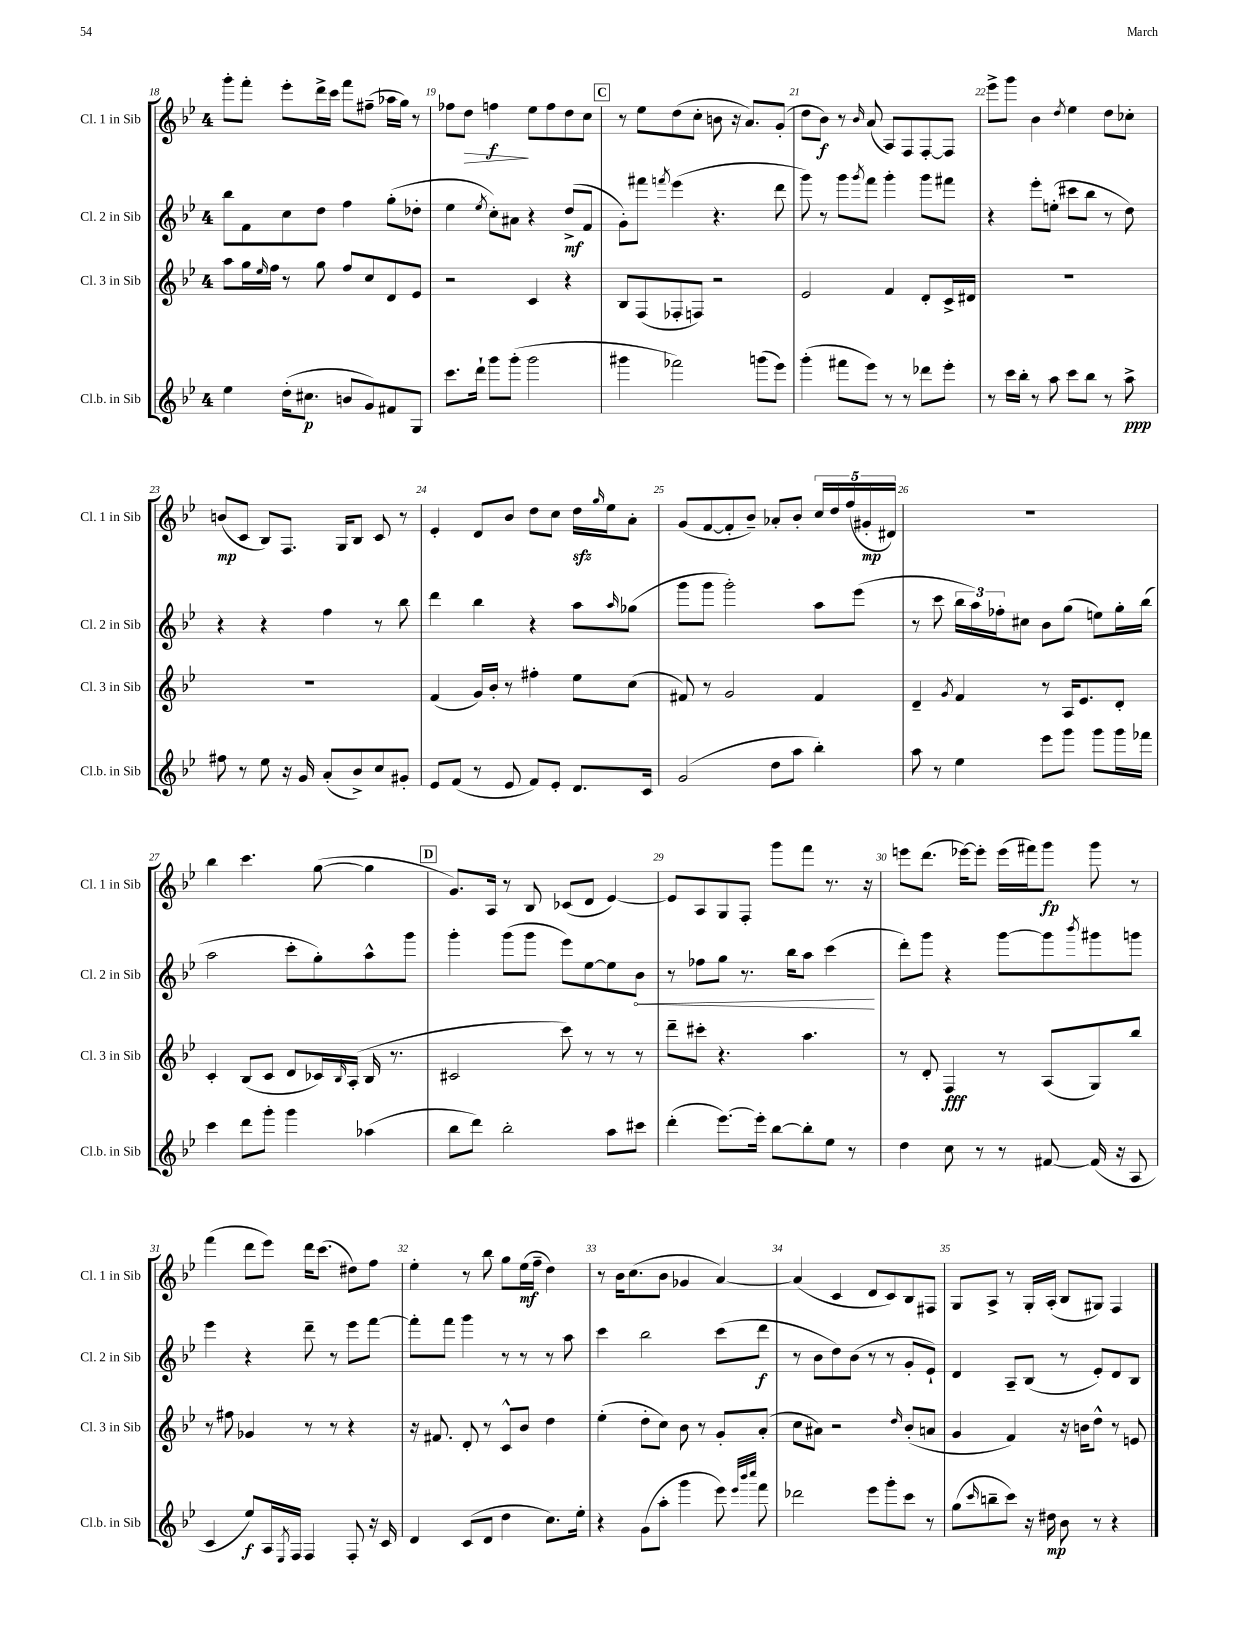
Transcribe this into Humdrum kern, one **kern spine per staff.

**kern	**dynam	**kern	**dynam	**kern	**dynam	**kern	**dynam
*part4	*part4	*part3	*part3	*part2	*part2	*part1	*part1
*staff4	*staff4	*staff3	*staff3	*staff2	*staff2	*staff1	*staff1
*I"Cl.b. in Sib	*	*I"Cl. 3 in Sib	*	*I"Cl. 2 in Sib	*	*I"Cl. 1 in Sib	*
*I'Cl.b. in Sib	*	*I'Cl. 3 in Sib	*	*I'Cl. 2 in Sib	*	*I'Cl. 1 in Sib	*
*clefG2	*	*clefG2	*	*clefG2	*	*clefG2	*
*k[b-e-]	*	*k[b-e-]	*	*k[b-e-]	*	*k[b-e-]	*
*M4/4	*	*M4/4	*	*M4/4	*	*M4/4	*
=18	=18	=18	=18	=18	=18	=18	=18
4ee-\	.	8aa\L	.	8bb-\L	.	8ggg'\L	.
.	.	16gg\L	.	8f\	.	8fff'\J	.
.	.	16qqee-/	.	.	.	.	.
.	.	16ff\JJ	.	.	.	.	.
(16dd'\KL	.	8r	.	8cc\	.	8eee-'\L	.
8.cc#X\J	p	.	.	.	.	.	.
.	.	8gg\	.	8dd\J	.	16ddd^\L	.
.	.	.	.	.	.	16ccc\JJ	.
8bn/L	.	8ff/L	.	4ff\	.	8fff\L	.
8g/)	.	8cc/	.	.	.	(8ff#X~\J	.
8f#X/	.	8d/	.	(8gg'\L	.	16aa-X\LL	.
.	.	.	.	.	.	16gg\JJ)	.
8G/J	.	8e-/J	.	8dd-X'\J	.	8r	.
=19	=19	=19	=19	=19	=19	=19	=19
8.ccc\L	.	2r	.	4ee-\	.	8ff-X\L	.
!	!	!	!	!	!	!	!LO:HP:b
.	.	.	.	.	.	8dd\J	>
16ddd`\Jk	.	.	.	.	.	.	.
.	.	.	.	8qee-/	.	.	.
8ggg\L	.	.	.	8cc'\L)	.	4ffn\	f
(8ggg'\J	.	.	.	8a#X\J	.	.	.
2ggg\	.	4c/	.	4r	.	8ee-\L	]
.	.	.	.	.	.	8ff\	.
.	.	4r	.	(8dd^/L	mf	8dd\	.
.	.	.	.	8f/J	.	8cc\J	.
!!LO:REH:place=s1:t=C
=20	=20	=20	=20	=20	=20	=20	=20
4ggg#X\	.	8B-/L	.	8g'\L)	.	8r	.
.	.	(8F/	.	8fff#X\J	.	8ee-\L	.
.	.	.	.	8qfffn/	.	.	.
2fff-X\)	.	8F-X'/	.	(4eee-\	.	(8dd\	.
.	.	8Fn/J)	.	.	.	8cc'\J	.
.	.	2r	.	4.r	.	8bn\	.
.	.	.	.	.	.	16r	.
.	.	.	.	.	.	8.a/L)	.
(8gggn\L	.	.	.	.	.	.	.
8eee-\J)	.	.	.	8ddd\	.	(8g'/J	.
=21	=21	=21	=21	=21	=21	=21	=21
(4ggg'\	.	2e-/	.	8ggg\)	.	8dd\L	.
.	.	.	.	8r	.	8b-\J)	f
8fff#X\L	.	.	.	8ggg\L	.	8r	.
.	.	.	.	8qggg/	.	16qqb-/	.
8eee-\J)	.	.	.	8fff\J	.	(8a/	.
8r	.	4f/	.	4ggg'\	.	8A/L)	.
8r	.	.	.	.	.	8F/	.
8ddd-X\L	.	8d'/L	.	8ggg\L	.	[8F'/	.
8eee-'\J	.	16c^/L	.	8fff#X\J	.	8F/J]	.
.	.	16d#X/JJ	.	.	.	.	.
=22	=22	=22	=22	=22	=22	=22	=22
8r	.	1r	.	4r	.	8eee-^\L	.
16ccc\LL	.	.	.	.	.	8ggg\J	.
16bb-'\JJ	.	.	.	.	.	.	.
8r	.	.	.	8eee-'\L	.	4b-\	.
8aa\	.	.	.	(8een'\J	.	.	.
.	.	.	.	.	.	8qdd/	.
8ccc\L	.	.	.	8ccc#X\L	.	4ee-\	.
8bb-\J	.	.	.	8bb-\J	.	.	.
8r	.	.	.	8r	.	8dd\L	.
8aa^\	ppp	.	.	8dd\)	.	8cc-X'\J	.
!!LO:LB:g=z
=23	=23	=23	=23	=23	=23	=23	=23
8ff#X\	.	1r	.	4r	.	(8bn/L	mp
8r	.	.	.	.	.	8c/J	.
8ee-\	.	.	.	4r	.	8B-/L)	.
16r	.	.	.	.	.	8.F/J	.
16g/	.	.	.	.	.	.	.
(8a'/L	.	.	.	4ff\	.	.	.
.	.	.	.	.	.	16G/KL	.
8b-^/)	.	.	.	.	.	8B-/J	.
8cc/	.	.	.	8r	.	8c/	.
8g#X'/J	.	.	.	8bb-\	.	8r	.
=24	=24	=24	=24	=24	=24	=24	=24
8e-/L	.	(4f/	.	4ddd\	.	4e-'/	.
(8f/J	.	.	.	.	.	.	.
8r	.	16g/LL)	.	4bb-\	.	8d/L	.
.	.	16b-'/JJ	.	.	.	.	.
8e-/	.	8r	.	.	.	8b-/J	.
8f/L)	.	4ff#X'\	.	4r	.	8dd\L	.
8e-'/J	.	.	.	.	.	8cc\J	.
8.d/L	.	8ee-\L	.	8aa\L	.	16ddzz\LL	.
.	.	.	.	.	.	16qqgg/	.
.	.	.	.	.	.	16ee-\J	.
.	.	.	.	16qqaa/	.	.	.
.	.	(8cc\J	.	(8gg-X\J	.	8a'\J	.
16c/Jk	.	.	.	.	.	.	.
=25	=25	=25	=25	=25	=25	=25	=25
(2g/	.	8f#X/)	.	8ggg\L	.	(8g/L	.
.	.	8r	.	8ggg\J	.	[8f/	.
.	.	2g/	.	2ggg'\)	.	8f'/]	.
.	.	.	.	.	.	8b-~/J)	.
8dd\L	.	.	.	.	.	8a-X'/L	.
8aa\J	.	.	.	.	.	8b-'/J	.
4bb-'\)	.	4f#/	.	8aa\L	.	20cc/LL	.
.	.	.	.	.	.	20dd/	.
.	.	.	.	.	.	(20ff/	.
.	.	.	.	(8eee-\J	.	.	.
.	.	.	.	.	.	20g#X'/	mp
.	.	.	.	.	.	20d#X/JJ)	.
=26	=26	=26	=26	=26	=26	=26	=26
8aa\	.	4d~/	.	8r	.	1r	.
8r	.	.	.	8ccc\	.	.	.
.	.	8qg/	.	.	.	.	.
4ee-\	.	4f/	.	24bb-\LL	.	.	.
.	.	.	.	24aa\)	.	.	.
.	.	.	.	24ff-X'\J	.	.	.
.	.	.	.	8cc#X\J	.	.	.
8eee-\L	.	8r	.	8b-\L	.	.	.
8ggg\J	.	16A/KL	.	(8gg\J	.	.	.
.	.	8.e-/	.	.	.	.	.
8ggg\L	.	.	.	8een\L)	.	.	.
16ggg\L	.	8d'/J	.	16gg'\L	.	.	.
16fff-X\JJ	.	.	.	(16bb-\JJ	.	.	.
!!LO:LB:g=z
=27	=27	=27	=27	=27	=27	=27	=27
4ccc\	.	4c'/	.	2aa\	.	4bb-\	.
8ddd\L	.	(8B-/L	.	.	.	4.ccc\	.
8ggg'\J	.	8c/J	.	.	.	.	.
4ggg\	.	8d/L	.	8ccc'\L	.	.	.
.	.	16c-X/L)	.	8gg'\)	.	([8gg\	.
.	.	16qqB-/	.	.	.	.	.
.	.	(16A'/JJ	.	.	.	.	.
(4aa-X\	.	16B-/	.	8aa^^\	.	4gg\]	.
.	.	8.r	.	.	.	.	.
.	.	.	.	8ggg\J	.	.	.
!!LO:REH:place=s1:t=D
=28	=28	=28	=28	=28	=28	=28	=28
8bb-\L	.	2c#X/	.	4ggg'\	.	8.g/L)	.
8ddd\J)	.	.	.	.	.	.	.
.	.	.	.	.	.	16A/Jk	.
2bb-'\	.	.	.	(8ggg\L	.	8r	.
.	.	.	.	8ggg\J	.	8B-/	.
.	.	8ccc\)	.	8eee-\L)	.	(8c-X/L	.
.	.	8r	.	[8ee-\	.	8d/J	.
8aa\L	.	8r	.	8ee-\]	.	[4e-/)	.
!	!	!	!	!	!LO:HP:b	!	!
8ccc#X\J	.	8r	.	8b-\J	<	.	.
=29	=29	=29	=29	=29	=29	=29	=29
(4ddd'\	.	8ddd~\L	.	8r	.	8e-/L]	.
.	.	8ccc#X'\J	.	8ff-X\L	.	8A/	.
[8.eee-\L)	.	4.r	.	8gg\J	.	8G/	.
.	.	.	.	8.r	.	8F'/J	.
16eee-'\Jk]	.	.	.	.	.	.	.
[8bb-\L	.	.	.	.	.	8ggg\L	.
.	.	.	.	16bb-\KL	.	.	.
8bb-'\]	.	4.aa\	.	8aa\J	.	8fff\J	.
8ee-\J	.	.	.	(4ccc\	.	8.r	.
8r	.	.	.	.	.	.	.
.	.	.	.	.	.	16r	.
.	.	.	.	.	[	.	.
=30	=30	=30	=30	=30	=30	=30	=30
4dd\	.	8r	.	8ddd'\L)	.	8eeen\L	.
.	.	8d'/	.	8ggg\J	.	(8.ddd\J	.
8cc\	.	4F/	fff	4r	.	.	.
.	.	.	.	.	.	[16eee-X\KL)	.
8r	.	.	.	.	.	8eee-'\J]	.
8r	.	8r	.	[8ggg\L	.	(16eee-\LL	.
.	.	.	.	.	.	16fff#X\J)	.
[8f#X/	.	(8A/L	.	8ggg\]	.	8ggg\J	fp
.	.	.	.	8qbbb-/	.	.	.
(16f#/]	.	8G/)	.	8ggg#X\	.	8ggg\	.
16r	.	.	.	.	.	.	.
8A/	.	8bb-/J	.	8gggn\J	.	8r	.
!!LO:LB:g=z
=31	=31	=31	=31	=31	=31	=31	=31
4c/	.	8r	.	4eee-\	.	(4fff\	.
.	.	8ff#X\	.	.	.	.	.
8ee-/L)	f	4g-X/	.	4r	.	8ddd\L	.
16A/L	.	.	.	.	.	8eee-\J)	.
8qE-/	.	.	.	.	.	.	.
16F/JJ	.	.	.	.	.	.	.
4F/	.	8r	.	8ddd~\	.	16ddd\KL	.
.	.	.	.	.	.	(8.ccc\J	.
.	.	8r	.	8r	.	.	.
8F'/	.	4r	.	8eee-\L	.	8dd#X\L)	.
16r	.	.	.	[8fff\J	.	8ff\J	.
16c/	.	.	.	.	.	.	.
=32	=32	=32	=32	=32	=32	=32	=32
4d/	.	16r	.	8fff'\L]	.	4ee-'\	.
.	.	8.f#X/	.	.	.	.	.
.	.	.	.	8fff\J	.	.	.
(8c/L	.	8d'/	.	4ggg\	.	8r	.
8d/J	.	8r	.	.	.	8bb-\	.
4dd\	.	8c^^/L	.	8r	.	8gg\L	.
.	.	8b-/J	.	8r	.	(16ee-\L	mf
.	.	.	.	.	.	16ff~\JJ	.
8.cc\L)	.	4dd\	.	8r	.	4dd\)	.
.	.	.	.	8aa\	.	.	.
16ee-'\Jk	.	.	.	.	.	.	.
=33	=33	=33	=33	=33	=33	=33	=33
4r	.	(4ee-'\	.	4ccc\	.	8r	.
.	.	.	.	.	.	16b-\KL	.
.	.	.	.	.	.	(8.cc\	.
(8g\L	.	8dd'\L	.	2bb-\	.	.	.
8aa'\J	.	8cc\J)	.	.	.	8b-\J	.
4ggg\	.	8b-\	.	.	.	4g-X/	.
.	.	8r	.	.	.	.	.
8eee-\)	.	8g'/L	.	(8ccc\L	.	[4a/)	.
32qqeee-/LLL	.	.	.	.	.	.	.
32qqbbb-/	.	.	.	.	.	.	.
32qqcccc/JJJ	.	.	.	.	.	.	.
8fff\	.	(8a'/J	.	8ddd\J	f	.	.
=34	=34	=34	=34	=34	=34	=34	=34
2ddd-X\	.	8cc\L	.	8r	.	(4a/]	.
.	.	8a#X\J)	.	8b-\L	.	.	.
.	.	2r	.	8dd\)	.	4c/	.
.	.	.	.	(8b-\J	.	.	.
8eee-\L	.	.	.	8r	.	8d/L	.
8ggg'\	.	.	.	8r	.	8c/)	.
.	.	16qqdd/	.	.	.	.	.
8ccc\J	.	(8b-'/L	.	8g'/L	.	8B-/	.
8r	.	8an/J	.	8e-`/J)	.	8F#X/J	.
=35	=35	=35	=35	=35	=35	=35	=35
(8gg\L	.	4g/	.	4d/	.	8G/L	.
16qqccc/	.	.	.	.	.	.	.
8bbn~\	.	.	.	.	.	8A^/J	.
8ccc\J)	.	4f/)	.	8A~/L	.	8r	.
16r	.	.	.	(8B-/J	.	16G'/LL	.
16dd#X\	mp	.	.	.	.	(16A'/JJ	.
8b-\	.	16r	.	8r	.	8B-/L	.
.	.	16bn\KL	.	.	.	.	.
8r	.	8dd^^\J	.	8e-'/L)	.	8G#X/J)	.
4r	.	8r	.	8d/	.	4F/	.
.	.	8en/	.	8B-/J	.	.	.
==	==	==	==	==	==	==	==
*-	*-	*-	*-	*-	*-	*-	*-
